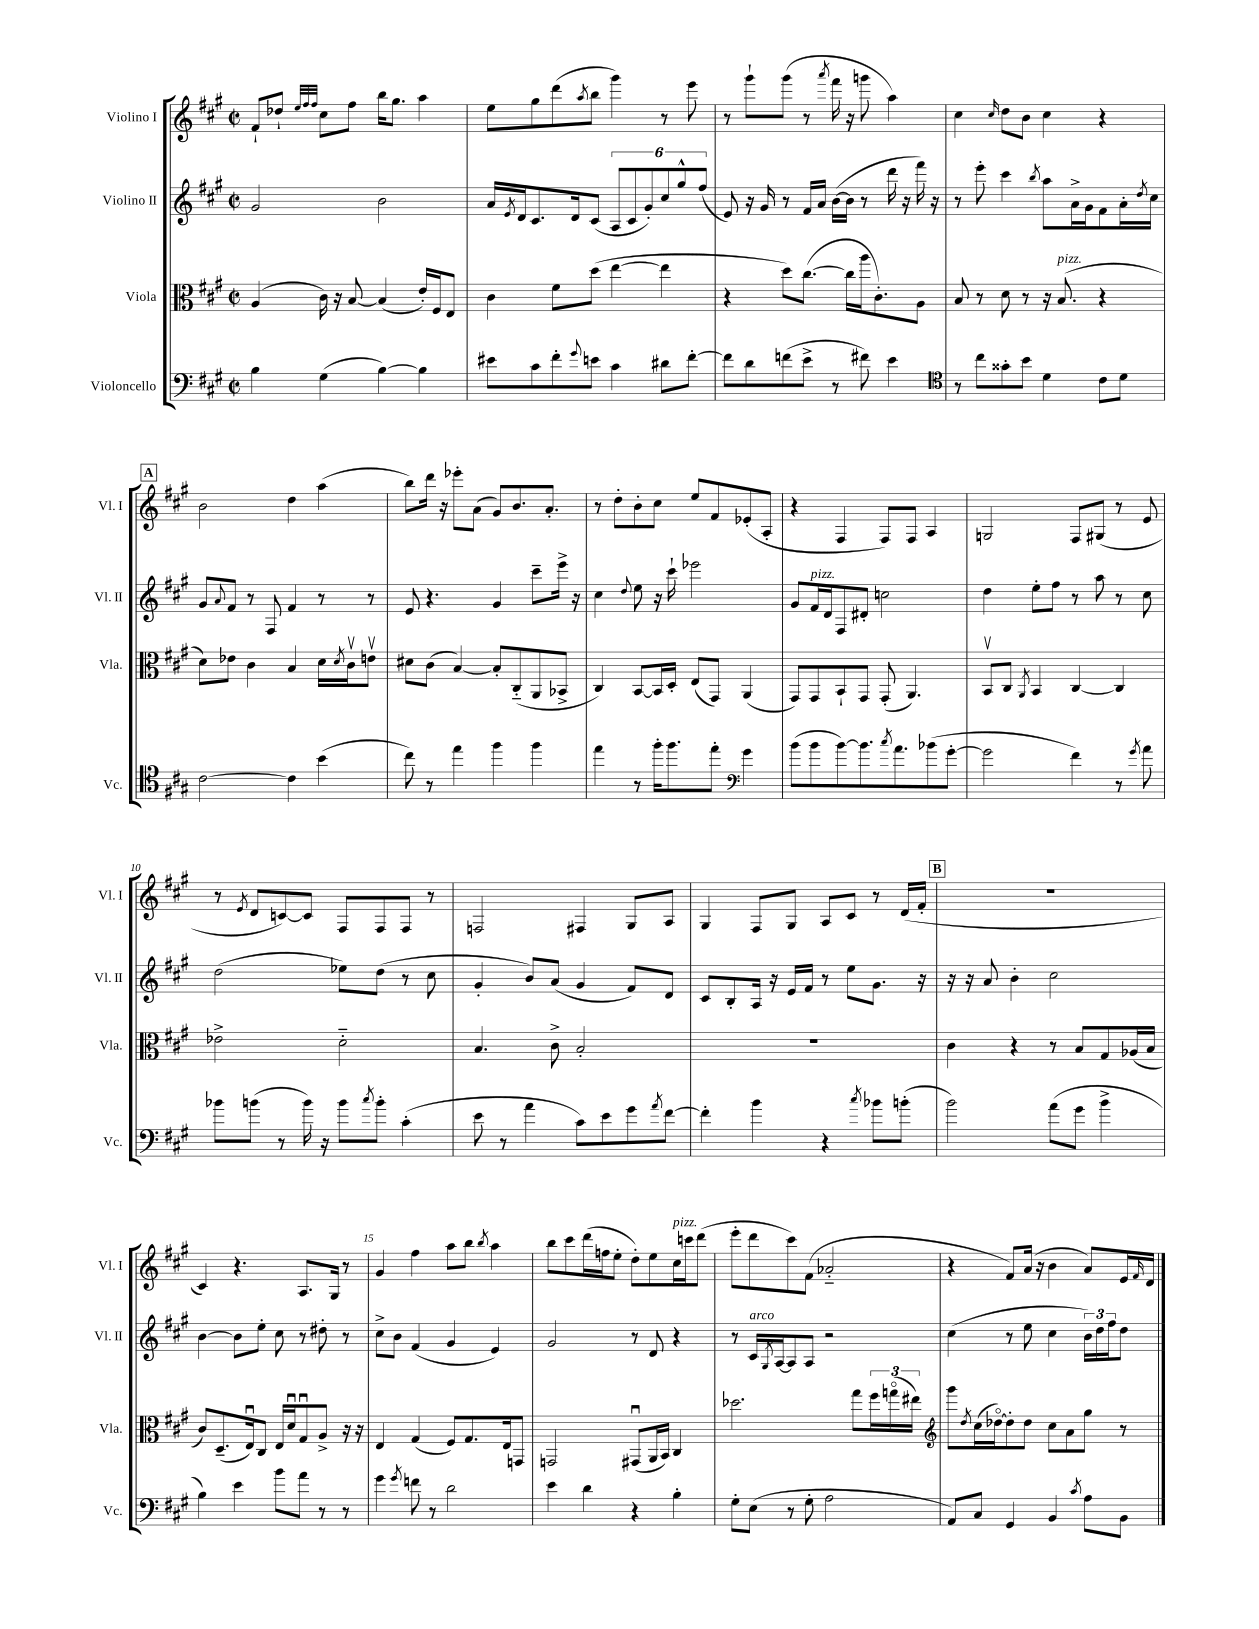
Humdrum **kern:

**kern	**kern	**kern	**kern
*staff4	*staff3	*staff2	*staff1
*clefF4	*clefC3	*clefG2	*clefG2
*k[f#c#g#]	*k[f#c#g#]	*k[f#c#g#]	*k[f#c#g#]
*M2/2	*M2/2	*M2/2	*M2/2
*met(c|)	*met(c|)	*met(c|)	*met(c|)
4B	(4A	2g#	8f#`
.	.	.	8dd-`
.	.	.	32qqee
.	.	.	32qqff#
.	.	.	32qqff#
(4G#	16c#)	.	8cc#
.	16r	.	.
.	[8B	.	8ff#
[4B)	(4B]	2b	16bb
.	.	.	8.gg#
4B]	16e')	.	4aa
.	16F#	.	.
.	8E	.	.
=	=	=	=
8e#	4c#	16a	8ee
.	.	8qe	.
.	.	16d	.
8c#	.	8.c#	8gg#
8f#'	8f#	.	(8ddd
.	.	16d	.
8qqg#	.	.	8qaa
8e	(8dd	(8c#	8bb
4c#	[4ee	12A	4ggg#)
.	.	12c#	.
.	.	12g#')	.
8d#	4ee]	12cc#	8r
.	.	12gg#^^	.
[8f#'	.	.	8eee
.	.	(12ff#	.
=	=	=	=
8f#]	4r	8e)	8r
8d	.	16r	8ggg#`
.	.	16g#	.
(8f	8dd)	8r	(8ggg#
8e^	([8.cc#	16f#	8r
.	.	16a	.
.	.	.	8qaaa
8r	.	([16b	16fff#
.	16cc#]	16b]	16r
8f#)	16aa	8r	8ggg
.	8.c#')	.	.
4e	.	16ddd	4aa)
.	.	16r	.
.	8A	16fff#)	.
.	.	16r	.
=	=	=	=
*clefC4	*	*	*
8r	8B	8r	4cc#
8cc#	8r	8eee'	.
.	.	.	16qqcc#
8g##'	8d	4ccc#	8dd
8b	8r	.	8b
.	.	8qbb	.
4d	16r	8aa	4cc#
.	(8.B	.	.
.	.	16a^	.
.	.	16g#	.
8c#	4r	8f#	4r
8d	.	16a'	.
.	.	8qdd	.
.	.	16cc#	.
=	=	=	=
[2c#	8d)	8g#	2b
.	.	8qqa	.
.	8e-	8f#	.
.	4c#	8r	.
.	.	8F#	.
4c#]	4B	4f#	4dd
(4b	16d	8r	(4aa
.	8qd	.	.
.	16c#v	.	.
.	8ev	8r	.
=	=	=	=
8cc#)	8d#	8e	8bb)
8r	(8c#	4.r	16ddd
.	.	.	16r
4ee	[4B)	.	8eee-'
.	.	.	(8a
4ff#	8B']	4g#	8g#)
.	(8C#'~	.	8.b
4ff#	8AA	8ccc#~	.
.	.	.	8.a'
.	8BB-^	16eee^	.
.	.	16r	.
=	=	=	=
4ee	4C#)	4cc#	8r
.	.	.	8dd'
.	.	8qqdd	.
8r	[8BB	8ee	8b'
16ff#'	16BB]	16r	8cc#
8.ff#	16D'	16ccc#`	.
.	(8E	2eee-	8ee
8ee'	8GG#)	.	8f#
*clefF4	*	*	*
4g#	(4AA	.	(8e-'
.	.	.	8A'
=	=	=	=
(8b	8GG#)	8g#	4r
8b	8GG#	16f#	.
.	.	16d	.
[8b)	8BB`	8F#	4F#
8.b]	8GG#	8d#'	.
.	(8GG#'	2cc	8F#)
8qcc#	.	.	.
8.a	.	.	.
.	4.AA)	.	8F#
(8b-	.	.	4A
[8g#'	.	.	.
=	=	=	=
2g#]	8BBv	4dd	2G
.	8C#	.	.
.	8qAA	.	.
.	4BB	8ee'	.
.	.	8ff#	.
4f#)	[4C#	8r	8F#
.	.	8aa	(8G#
8r	4C#]	8r	8r
8qg#	.	.	.
8a	.	8cc#	8e
=	=	=	=
8b-	2e-^	(2dd	8r
.	.	.	8qe
(8b	.	.	8d
8r	.	.	[8c)
16b)	.	.	8c]
16r	.	.	.
8b	2d'~	8ee-)	8F#
8qcc#	.	.	.
8b'	.	(8dd	8F#
(4c#'	.	8r	8F#
.	.	8cc#	8r
=	=	=	=
8e	4.B	4g#'	2F
8r	.	.	.
4a	.	8b)	.
.	8c#^	(8a	.
8c#)	2B'	4g#	4F#
8e	.	.	.
8g#	.	8f#)	8G#
8qa	.	.	.
[8f#	.	8d	8A
=	=	=	=
4f#']	1r	8c#	4G#
.	.	8B'	.
4b	.	16A	8F#
.	.	16r	.
.	.	16e	8G#
.	.	16f#	.
4r	.	8r	8A
.	.	8ee	8c#
8qcc#	.	.	.
8b-	.	8.g#	8r
(8b'	.	.	(16d
.	.	16r	16f#'
=	=	=	=
2b)	4c#	16r	1r
.	.	16r	.
.	.	8a	.
.	4r	4b'	.
(8a	8r	2cc#	.
8g#	8B	.	.
4b^	8G#	.	.
.	(16A-	.	.
.	16B	.	.
=	=	=	=
4B)	8c#)	[4b	4c#)
.	(8.D~	.	.
4e	.	8b]	4.r
.	16Eu)	.	.
.	8C#	8ee'	.
8b	16E	8cc#	.
.	16du	.	.
8a	8G#u	8r	8.A
8r	8A^	8dd#'	.
.	.	.	16G#
8r	16r	8r	8r
.	16r	.	.
=	=	=	=
4g#	4E	8cc#^	4g#
.	.	8b	.
8qg#	.	.	.
8f	(4G#	(4f#	4ff#
8r	.	.	.
2d	8F#)	4g#	8aa
.	8.G#	.	8bb
.	.	.	8qbb
.	.	4e)	4aa
.	16E	.	.
.	8GG	.	.
=	=	=	=
4e	2GG	2g#	8bb
.	.	.	8ccc#
4d	.	.	(16ddd
.	.	.	16ff
.	.	.	8ee'
4r	(8GG#u	8r	8dd')
.	16AA	8d	8ee
.	16BB)	.	.
4B'	4C#	4r	16cc#
.	.	.	16ccc
.	.	.	(8ddd
=	=	=	=
8G#'	2.dd-	8r	8eee'
(8E	.	16c#	8ddd
.	.	8qG#	.
.	.	[16A	.
8r	.	8A]	8ccc#)
8G#'	.	8A	(8f#
2A	.	2r	2a-'~
.	8gg#	.	.
.	24ff#	.	.
.	(24ggo	.	.
.	24ee#)	.	.
=	=	=	=
*	*clefG2	*	*
8AA)	8ggg#	(4cc#	4r
.	8qdd	.	.
8C#	(16cc#	.	.
.	[16dd-o)	.	.
4GG#	8dd-']	8r	8f#)
.	8dd-	8ee	(16a
.	.	.	16r
4BB	8cc#	4cc#	4b
.	8a	.	.
8qc#	.	.	.
8A	8gg#	24b)	8a)
.	.	24dd	.
.	.	24ff#	.
8BB	8r	8dd	16e
.	.	.	16qqf#
.	.	.	16d
==	==	==	==
*-	*-	*-	*-
